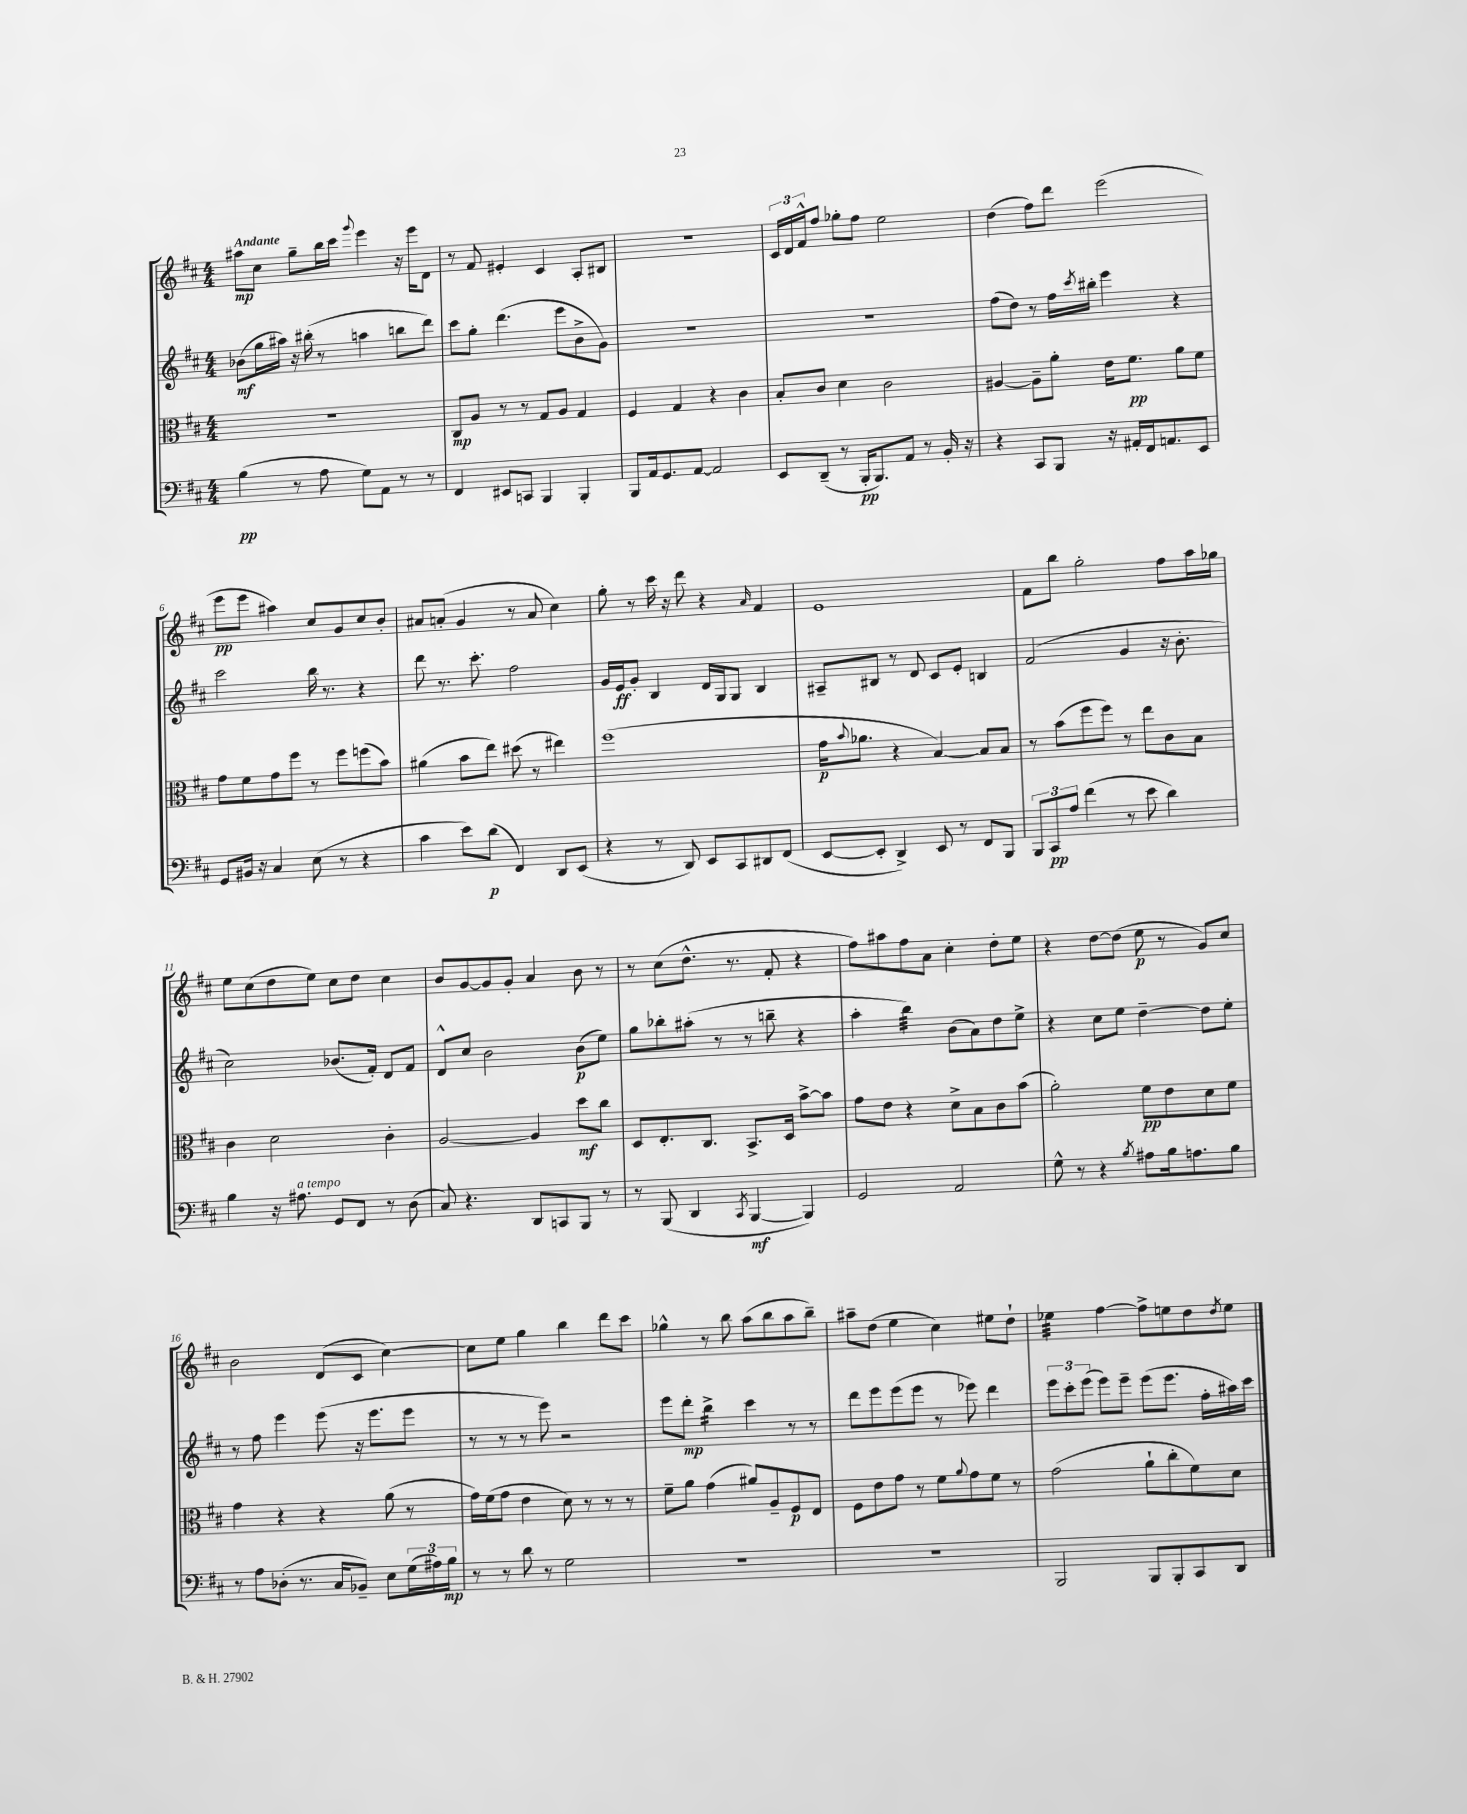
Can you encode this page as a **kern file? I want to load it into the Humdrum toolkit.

**kern	**kern	**kern	**kern
*staff4	*staff3	*staff2	*staff1
*clefF4	*clefC3	*clefG2	*clefG2
*k[f#c#]	*k[f#c#]	*k[f#c#]	*k[f#c#]
*M4/4	*M4/4	*M4/4	*M4/4
(4B\	1r	(8b-\L	8aa#\L
.	.	16gg\L	8cc#\J
.	.	16aa#\JJ)	.
8r	.	16r	8gg~\L
.	.	(16bb#'\	.
8A\	.	8r	16bb\L
.	.	.	16ccc#\JJ
.	.	.	8qqggg/
8G\L)	.	4aa\	4eee\
8AA\J	.	.	.
8r	.	8bb\L	16r
.	.	.	16eee\LK
8r	.	8ddd\J)	8d\J
=	=	=	=
4FF#/	8C#/L	8ccc#\L	8r
.	8A/J	8gg'\J	8f#/
8EE#/L	8r	(4.ddd\	4e#'/
8CC/J	8r	.	.
4BBB/	8G/L	.	4c#/
.	8A/J	8eee\L	.
4BBB'/	4G/	8b^\	8A'/L
.	.	8g\J)	8B#/J
=	=	=	=
8BBB/L	4F#/	1r	1r
16AA/k	.	.	.
8.GG/	.	.	.
.	4G/	.	.
[8AA/J	.	.	.
2AA/]	4r	.	.
.	4c#\	.	.
=	=	=	=
8EE/L	8B'/L	1r	24c#/LL
.	.	.	24d/
.	.	.	24f#^^/J
(8DD~/J	8c#/J	.	8ff#/J
8r	4d\	.	8gg-'\L
16BBB'/LK	.	.	8ff#\J
8.BBB/)	.	.	.
.	2c#\	.	2ee\
8AA/J	.	.	.
8r	.	.	.
16BB'/	.	.	.
16r	.	.	.
=	=	=	=
4r	[4A#/	(8ff#\L	(4dd\
.	.	8dd\J)	.
8CC#/L	8A#~\]L	8r	8ff#\L)
8BBB/J	8a'\J	16ff#\LL	8ddd\J
.	.	8qccc#/	.
.	.	16bb#'\JJ	.
16r	16e\LK	4eee\	(2eee\
16AA#'/LL	8.f#\J	.	.
16FF#/J	.	.	.
8.AA/	.	.	.
.	8a\L	4r	.
8EE/J	8f#\J	.	.
=	=	=	=
8GG/L	8g\L	2ccc#\	8eee\L
16BB#/Jk	8f#\	.	8eee\J
16r	.	.	.
4C#/	8g\	.	4aa#\)
.	8ff#\J	.	.
(8E\	8r	16bb\	8cc#/L
.	.	8.r	.
8r	8ff#\L	.	8g/
4r	(8ff\	4r	8cc#/
.	8b\J)	.	8b'/J
=	=	=	=
4c#\	(4a#\	8ddd\	8a#/L
.	.	8.r	(8a'/J
8e\L)	8b\L	.	4g/
.	.	8.ccc#'\	.
(8d\J	8ee\J)	.	.
4FF#/)	(8dd#\	2ff#\	8r
.	8r	.	8a/
8DD/L	4ee#\)	.	4cc#\)
(8EE/J	.	.	.
=	=	=	=
4r	(1ff#	16g/LL	8gg'\
.	.	16e/J	.
.	.	8g'/J	8r
8r	.	4B/	16ccc#\
.	.	.	16r
8DD/)	.	.	8ddd\
8EE/L	.	16d/LL	4r
.	.	16G/J	.
8CC#/	.	8G/J	.
.	.	.	16qqa/
8DD#/	.	4B/	4f#/
(8FF#/J	.	.	.
=	=	=	=
[8EE/L	16g\LK	8A#~/L	1e
.	8qqb/	.	.
.	8.a-\J	.	.
8EE'/]J	.	8B#/J	.
4DD^/)	4r	8r	.
.	.	8d/	.
8EE/	[4B/)	8c#/L	.
8r	.	8e'/J	.
8FF#/L	8B/]L	4B/	.
8BBB/J	8B/J	.	.
=	=	=	=
12BBB/L	8r	(2f#/	8f#\L
12CC#/	.	.	.
.	(8b\L	.	8bb\J
12A/J	.	.	.
(4f#\	8ff#\	.	2gg'\
.	8ff#\J)	.	.
8r	8r	4g/	.
8e\	8ee\L	.	.
4d\)	8c#\	16r	8ff#\L
.	.	8.b'\	.
.	8B\J	.	16aa\L
.	.	.	16gg-\JJ
=	=	=	=
4B\	4c#\	2cc#\)	8ee\L
.	.	.	(8cc#\
16r	2d\	.	8dd\
8.A#\	.	.	.
.	.	.	8ee\J)
8GG/L	.	(8.b-/L	8cc#\L
8FF#/J	.	.	8dd\J
.	.	16f#'/Jk)	.
8r	4c#'\	8d/L	4cc#\
(8D\	.	8f#/J	.
=	=	=	=
8C#/)	[2A/	8d^^/L	8b/L
4.r	.	8cc#/J	[8g/
.	.	2b\	8g/]
.	.	.	8g'/J
8DD/L	4A/]	.	4a/
8CC/	.	.	.
8BBB/J	8dd\L	(8b\L	8b\
8r	8cc#\J	8ee\J)	8r
=	=	=	=
8r	8D/L	8gg\L	8r
(8BBB/	8.E'/	8bb-'\	(8cc#\L
4DD/	.	(8aa#'\J	8.dd^^\J
.	8.C#/J	.	.
.	.	8r	.
.	.	.	8.r
8qCC#/	.	.	.
[4BBB/	8.BB^/L	8r	.
.	.	8bb~\	8f#'/
.	16D/Jk	.	.
4BBB/])	[8b^\L	4r	4r
.	8b\]J	.	.
=	=	=	=
2GG/	8g\L	4aa'\	8ff#\L)
.	8e\J	.	8aa#\
.	4r	4bb\)	8ff#\
.	.	.	8a\J
2AA/	8d^\L	(8b\L	4cc#'\
.	8B\	8a\)	.
.	8c#\	8dd\	8dd'\L
.	(8b\J	8ee^\J	8ee\J
=	=	=	=
8G^^\	2a'\)	4r	4r
8r	.	.	.
4r	.	8cc#\L	[8dd\L
.	.	8ee\J	(8dd\]J
8qB/	.	.	.
8A#\L	8f#\L	[4dd~\	8ee\
16B\k	8e\	.	8r
8.A\	.	.	.
.	8d\	8dd\]L	8g/L)
8B\J	8f#\J	8ee'\J	8cc#/J
=	=	=	=
8r	4g\	8r	2b\
8A\L	.	8ff#\	.
(8D-'\J	4r	4eee\	.
8.r	.	.	.
.	4r	(8eee\	(8d/L
16C#/LK	.	.	.
8BB-~/J)	.	16r	8c#/J
.	.	8.eee\L	.
8E\L	(8a\	.	[4cc#\)
(24G\L	8r	8eee\J	.
24A#\)	.	.	.
24B\JJ	.	.	.
=	=	=	=
8r	16g\LL)	8r	8cc#\]L
.	(16f#\J	.	.
8r	8g\J	8r	8ee\J
8d\	4e\	8r	4gg\
8r	.	8eee\)	.
2G\	8d\)	2r	4bb\
.	8r	.	.
.	8r	.	8ddd\L
.	8r	.	8ccc#\J
=	=	=	=
1r	8f#~\L	8eee\L	4gg-^^\
.	8a\J	8ddd'\J	.
.	(4g\	4bb^\	8r
.	.	.	8bb\
.	8a#/L)	4ccc#\	(8aa\L
.	8A~/	.	8bb\
.	8F#/	8r	8aa\
.	8E/J	8r	8bb~\J)
=	=	=	=
1r	8F#\L	8ddd\L	8aa#~\L
.	8e\	8eee\	(8dd\J
.	8g\J	(8eee\	4ee\
.	8r	8eee\J	.
.	8f#\L	8r	4cc#\)
.	8qqa/	.	.
.	8g\	8eee-\)	.
.	8f#\J	4ddd\	8ee#\L
.	8r	.	8dd`\J
=	=	=	=
2BBB/	(2g\	12eee\L	4ee-\
.	.	12ccc#'\	.
.	.	(12eee\J	.
.	.	8eee\L)	[4ff#\
.	.	8eee~\J	.
8BBB/L	8a`\L	(8eee\L	8ff#^\]L
8BBB'/	8cc#'\	8.eee\J	8ee\
8CC#/	8f#\)	.	8dd\
.	.	16ff#'\LL	.
.	.	.	8qdd/
8DD/J	8d\J	16aa#\)	8ee\J
.	.	16ccc#\JJ	.
==	==	==	==
*-	*-	*-	*-
